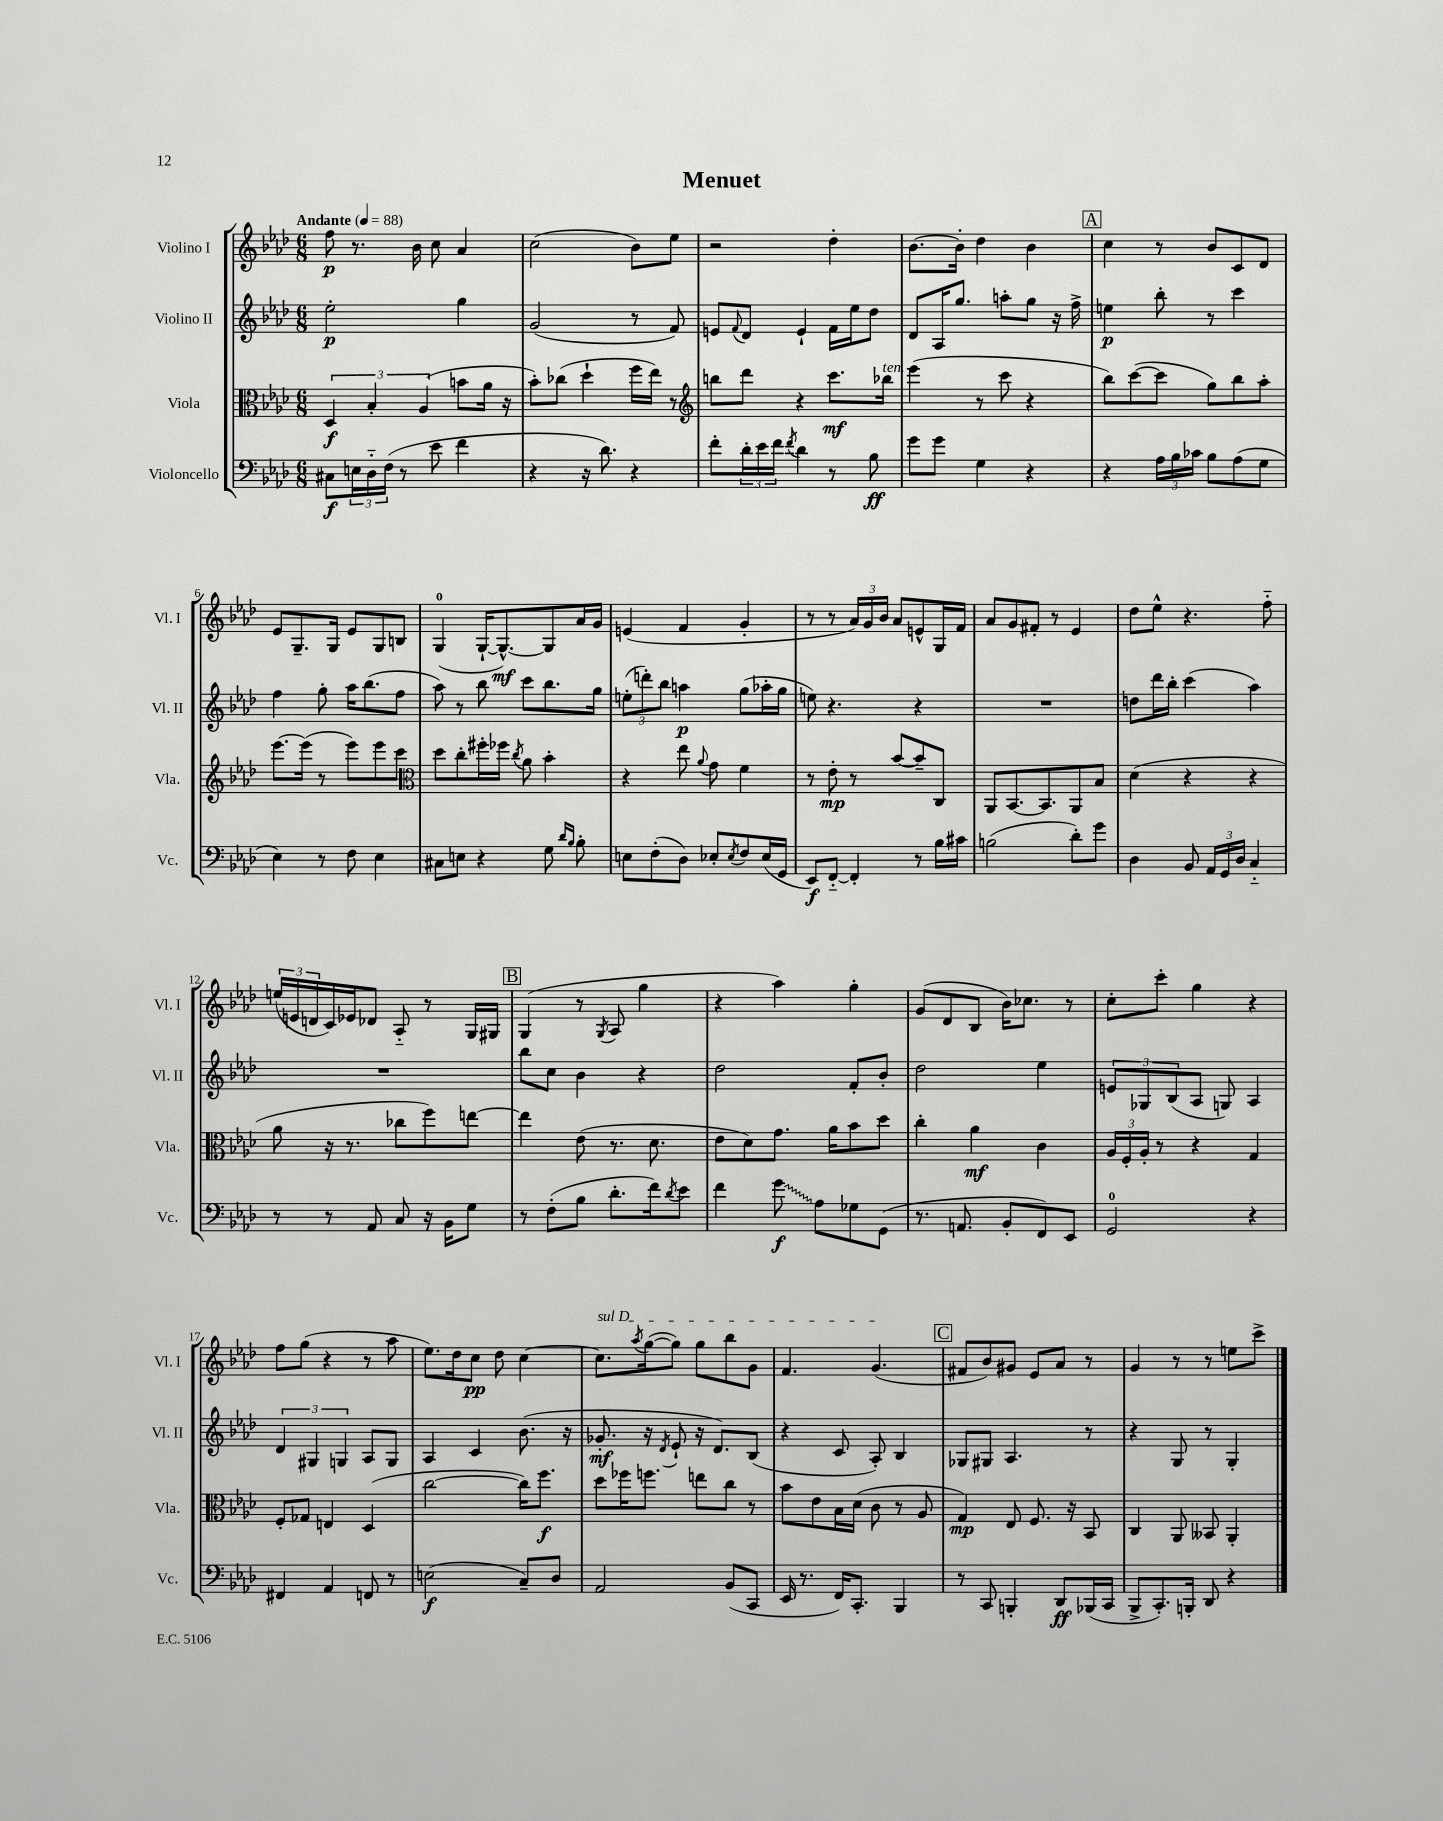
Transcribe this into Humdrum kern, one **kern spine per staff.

**kern	**kern	**kern	**kern
*staff4	*staff3	*staff2	*staff1
*clefF4	*clefC3	*clefG2	*clefG2
*k[b-e-a-d-]	*k[b-e-a-d-]	*k[b-e-a-d-]	*k[b-e-a-d-]
*M6/8	*M6/8	*M6/8	*M6/8
*MM88	*MM88	*MM88	*MM88
8C#	6D-	2ee-'	8ff
24E	.	.	8.r
24D-'~	6B-'	.	.
(24F	.	.	.
8r	.	.	.
.	.	.	16b-
.	(6A-	.	.
8e-	.	.	8cc
4f	8b	4gg	4a-
.	16a-	.	.
.	16r	.	.
=	=	=	=
4r	8b-')	(2g	(2cc
.	(8cc-	.	.
16r	4dd-`	.	.
8.d-)	.	.	.
4r	16ff	8r	8b-)
.	16ee-)	.	.
.	8r	8f)	8ee-
=	=	=	=
*	*clefG2	*	*
8f'	8bb	8e	2r
.	.	8qqf	.
24d-'	8ddd-	8d-	.
24e-	.	.	.
24f	.	.	.
8qf	.	.	.
4d-	4r	4e`	.
8r	8.ccc	16f	4dd-'
.	.	16ee-	.
8B-	.	8dd-	.
.	16bb-	.	.
=	=	=	=
8g	(4eee-	8d-	[8.b-
8g	.	16A-	.
.	.	8.gg	16b-']
4G	8r	.	4dd-
.	8ccc	8aa'	.
4r	4r	8gg	4b-
.	.	16r	.
.	.	16ff^	.
=	=	=	=
4r	8bb-)	4ee	4cc
.	([8ccc	.	.
24A-	8ccc]	8bb-'	8r
24B-	.	.	.
24c-	.	.	.
8B-	8gg)	8r	8b-
(8A-	8bb-	4ccc	8c
8G	8aa-'	.	8d-
=	=	=	=
4E-)	[8.eee-	4ff	8e-
.	.	.	8.G~
.	(16eee-]	.	.
8r	8r	8gg'	.
.	.	.	16G
8F	8eee-)	16aa-	8e-
.	.	(8.bb-	.
4E-	8eee-	.	8G
.	8ccc	8ff	8B
=	=	=	=
*	*clefC3	*	*
8C#	8dd-	8aa-)	(4G
8E	8cc'	8r	.
4r	16ff#'	8bb-	[16G`
.	16ff-	.	8.G^^_)
.	8qcc	.	.
.	8a-	8ccc	.
8G	4b-'	8.bb-	8G]
16qqd-	.	.	.
16qqB-	.	.	.
8B-'	.	.	16a-
.	.	16gg	16g
=	=	=	=
8E	4r	(12ee'	(4e
.	.	12ddd')	.
(8F'	.	.	.
.	.	12bb-	.
8D-)	8ee-	4aa	4f
.	8qqa-	.	.
8E-'	8g	.	.
8qE-	.	.	.
8F	4f	(8gg	4g'
(16E-	.	16aa-'	.
16GG	.	16gg	.
=	=	=	=
8EE-)	8r	8ee)	8r
[8FF'~	8e-'	4.r	8r
4FF']	8r	.	24a-)
.	.	.	24g
.	.	.	24b-
.	[8b-	.	8a-
8r	8b-~]	4r	8e^^
16B-	8C	.	16G
16c#	.	.	16f
=	=	=	=
(2B	8AA-	2.r	8a-
.	[8.BB-	.	8g
.	.	.	8f#'
.	8.BB-]	.	.
.	.	.	8r
8d-')	8AA-	.	4e-
8g	8B-	.	.
=	=	=	=
4D-	(4d-	8dd	8dd-
.	.	16ddd-	8ee-^^
.	.	16bb-'	.
8BB-	4r	(4ccc	4.r
24AA-	.	.	.
24GG	.	.	.
24D-	.	.	.
4C'~	4r	4aa-)	.
.	.	.	8ff'~
=	=	=	=
8r	8a-	2.r	(24ee
.	.	.	24e
.	.	.	24d
8r	16r	.	16c)
.	8.r	.	16e-
8AA-	.	.	8d-
8C	8cc-	.	8A-'~
16r	8ff)	.	8r
16BB-	.	.	.
8G	[8ee	.	16G
.	.	.	16G#
=	=	=	=
8r	4ee]	8bb-	(4G
(8F'	.	8cc	.
8B-	(8e-	4b-	8r
.	.	.	8qG
8.d-'	8.r	.	8A-
.	.	4r	4gg
16f)	8.d-	.	.
8qd-	.	.	.
8e-	.	.	.
=	=	=	=
4f	8e-	2dd-	4r
.	8d-)	.	.
8g	8.g	.	4aa-)
8A-	.	.	.
.	16a-	.	.
8G-	8b-	8f'	4gg'
(8GG	8dd-	8b-'	.
=	=	=	=
8.r	4cc'	2dd-	(8g
.	.	.	8d-
8.AA	.	.	.
.	4a-	.	8B-
8BB-'	.	.	16b-)
.	.	.	8.cc-
8FF)	4c	4ee-	.
8EE-	.	.	8r
=	=	=	=
2GG	24A-	12e	8cc'
.	24F'	.	.
.	24A-'	12G-	.
.	8r	.	8ccc'
.	.	(12B-	.
.	4r	8A-	4gg
.	.	8G)	.
4r	4G	4A-	4r
=	=	=	=
4FF#	8F'	6d-	8ff
.	8G-	.	(8gg
.	.	6G#	.
4AA-	4E	.	4r
.	.	6G	.
8FF	(4D-	8A-	8r
8r	.	8G	8aa-
=	=	=	=
(2E	[2cc	4A-	8.ee-)
.	.	.	16dd-
.	.	4c	8cc
.	.	.	8dd-
8C~)	16cc])	(8.b-	[4cc
.	8.ff	.	.
8D-	.	.	.
.	.	16r	.
=	=	=	=
2AA-	8dd-	8.g-'	8.cc]
.	16ff-	.	.
.	.	.	8qaa-
.	8.ff	16r	([16gg
.	.	8qd-	.
.	.	8e-`	8gg])
.	8ee	16r	8gg
.	.	8.d-)	.
(8BB-	8cc	.	8bb-
8CC	8r	(8B-	8g
=	=	=	=
16EE-	8b-	4r	4.f
8.r	.	.	.
.	8e-	.	.
16FF)	16B-	8c	.
8.CC'	(16d-	.	.
.	8c	8A-')	(4.g
4BBB-	8r	4B-	.
.	8A-	.	.
=	=	=	=
8r	4G)	8G-	8f#
8CC	.	8G#	8b-)
4BBB'	8E-	4.A-	8g#
.	8.F	.	8e-
8DD-	.	.	8a-
.	16r	.	.
(16BBB-	8BB-	8r	8r
16CC	.	.	.
=	=	=	=
8BBB-^	4C	4r	4g
8.CC')	.	.	.
.	8AA-	8G	8r
16BBB'	.	.	.
8DD-	8BB--	8r	8r
4r	4AA-'	4G'	8ee
.	.	.	8ccc^
==	==	==	==
*-	*-	*-	*-
